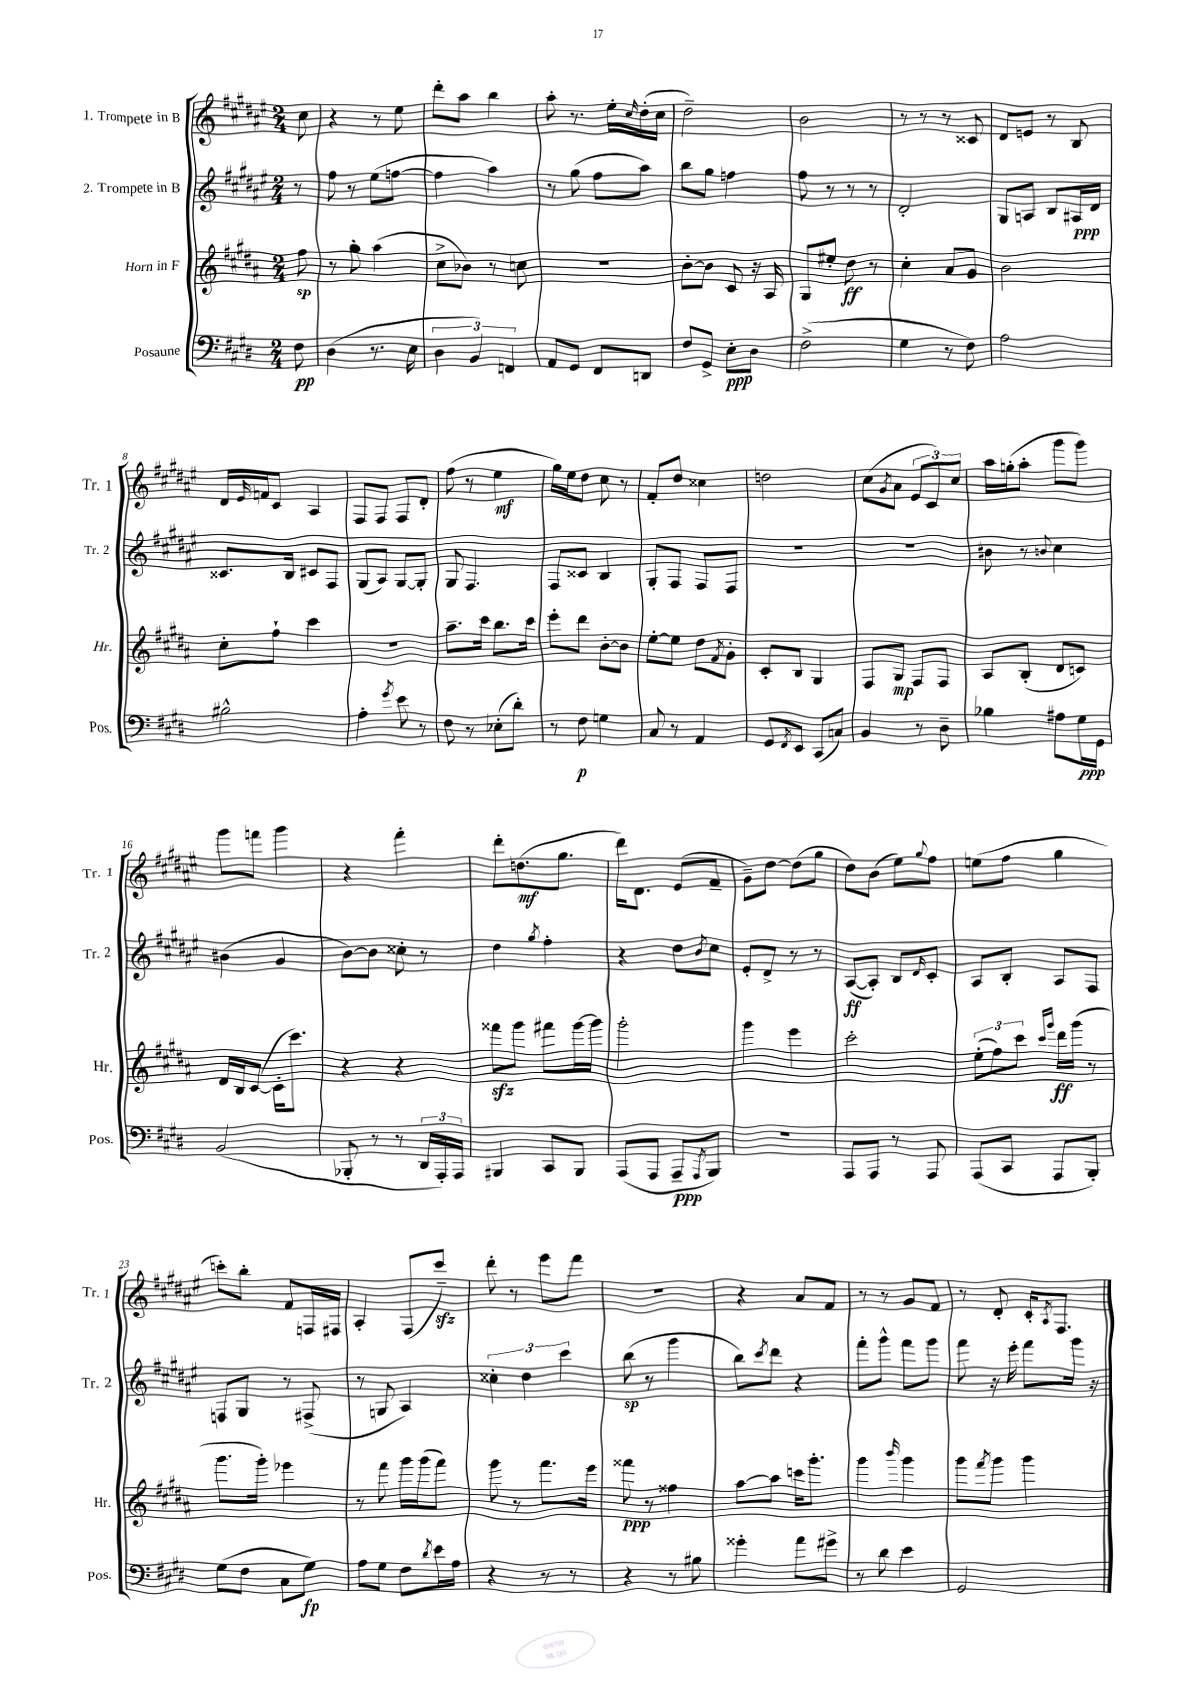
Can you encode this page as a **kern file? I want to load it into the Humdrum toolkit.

**kern	**dynam	**kern	**dynam	**kern	**dynam	**kern	**dynam
*part4	*part4	*part3	*part3	*part2	*part2	*part1	*part1
*staff4	*staff4	*staff3	*staff3	*staff2	*staff2	*staff1	*staff1
*I"Posaune	*	*I"Horn in F	*	*I"2. Trompete in B	*	*I"1. Trompete in B	*
*I'Pos.	*	*I'Hr.	*	*I'Tr. 2	*	*I'Tr. 1	*
*clefF4	*	*clefG2	*	*clefG2	*	*clefG2	*
*k[f#c#g#d#]	*	*k[f#c#g#d#a#]	*	*k[f#c#g#d#a#e#]	*	*k[f#c#g#d#a#e#]	*
*M2/4	*	*M2/4	*	*M2/4	*	*M2/4	*
=	=	=	=	=	=	=	=
8F#\	pp	8ff#\	sp	8r	.	8cc#\	.
=1	=1	=1	=1	=1	=1	=1	=1
(4D#\	.	8r	.	8ff#\	.	4r	.
.	.	8gg#'\	.	8r	.	.	.
8.r	.	(4aa#\	.	(8ee#\L	.	8r	.
.	.	.	.	[8ffn\J	.	8ee#\	.
16E\	.	.	.	.	.	.	.
=2	=2	=2	=2	=2	=2	=2	=2
6D#\	.	8cc#^\L	.	4ff\]	.	8ddd#'\L	.
.	.	8b-X\J)	.	.	.	8aa#\J	.
6BB/)	.	.	.	.	.	.	.
.	.	8r	.	4aa#\)	.	4bb\	.
6FFn/	.	.	.	.	.	.	.
.	.	8ccn\	.	.	.	.	.
=3	=3	=3	=3	=3	=3	=3	=3
8AA/L	.	2r	.	8r	.	8aa#'\	.
8GG#/J	.	.	.	(8gg#\	.	8.r	.
8FF#/L	.	.	.	8ff#\L	.	.	.
.	.	.	.	.	.	16ee#'\LL	.
.	.	.	.	.	.	16qqcc#/	.
8DDn/J	.	.	.	8aa#\J)	.	(16dd#'\	.
.	.	.	.	.	.	16cc#\JJ	.
=4	=4	=4	=4	=4	=4	=4	=4
8F#/L	.	[8b'\L	.	8bb\L	.	2dd#~\)	.
8GG#^/J	.	8b\J]	.	8gg#\J	.	.	.
8E'\L	ppp	8c#/	.	4ffn\	.	.	.
8D#\J	.	16r	.	.	.	.	.
.	.	16A#/	.	.	.	.	.
=5	=5	=5	=5	=5	=5	=5	=5
(2F#^\	.	8G#/L	.	8ff#\	.	2b\	.
.	.	8ee#X'/J	.	8r	.	.	.
.	.	8dd#\	ff	8r	.	.	.
.	.	8r	.	8r	.	.	.
=6	=6	=6	=6	=6	=6	=6	=6
4G#\	.	4cc#'\	.	2d#'/	.	8r	.
.	.	.	.	.	.	8r	.
8r	.	8a#/L	.	.	.	8r	.
8F#\)	.	8g#/J	.	.	.	8c##X/	.
=7	=7	=7	=7	=7	=7	=7	=7
2A\	.	2b\	.	8G#/L	.	8d#/L	.
.	.	.	.	8An/J	.	8en/J	.
.	.	.	.	8B/L	.	8r	.
.	.	.	.	16A#X/L	ppp	8B/	.
.	.	.	.	16d#/JJ	.	.	.
!!LO:LB:g=z
=8	=8	=8	=8	=8	=8	=8	=8
2B#X^^\	.	8cc#'\L	.	8.c##X/L	.	16d#/LL	.
.	.	.	.	.	.	16qqe#/	.
.	.	.	.	.	.	16fn/J	.
.	.	8ff#`\J	.	.	.	8c#/J	.
.	.	.	.	16B/Jk	.	.	.
.	.	4ccc#\	.	8c#X/L	.	4A#/	.
.	.	.	.	8F#/J	.	.	.
=9	=9	=9	=9	=9	=9	=9	=9
4A'\	.	2r	.	(8G#/L	.	8F#/L	.
.	.	.	.	8A#/J)	.	8F#/J	.
8qg#/	.	.	.	.	.	.	.
8e\	.	.	.	[8G#/L	.	8F#/L	.
8r	.	.	.	8G#'/J]	.	8d#'/J	.
=10	=10	=10	=10	=10	=10	=10	=10
8F#\	.	8.aa#~\L	.	8G#/	.	(8ff#\	.
8r	.	.	.	4.F#/	.	8r	.
.	.	16ccc#\Jk	.	.	.	.	.
(8E-X'\L	.	8.bb\L	.	.	.	4ee#\	mf
8d#'\J)	.	.	.	.	.	.	.
.	.	16ccc#\Jk	.	.	.	.	.
=11	=11	=11	=11	=11	=11	=11	=11
8r	.	8eee'\L	.	8F#/L	.	16gg#\LL)	.
.	.	.	.	.	.	16ee#\J	.
8F#\	p	8ddd#\J	.	8c##X/J	.	8dd#\J	.
4Gn\	.	[8b'\L	.	4B/	.	8cc#\	.
.	.	8b\J]	.	.	.	8r	.
=12	=12	=12	=12	=12	=12	=12	=12
8C#/	.	[8ee'\L	.	8G#'/L	.	8f#'/L	.
8r	.	8ee\J]	.	8F#/J	.	8dd#/J	.
4AA/	.	8dd#\L	.	8F#/L	.	4cc##X\	.
.	.	8qf#/	.	.	.	.	.
.	.	8g#'\J	.	8F#/J	.	.	.
=13	=13	=13	=13	=13	=13	=13	=13
8GG#/L	.	8c#'/L	.	2r	.	2ddn\	.
8qFF#/	.	.	.	.	.	.	.
8EE/J	.	8B/J	.	.	.	.	.
(8CC#/L	.	4G#/	.	.	.	.	.
8Cn/J)	.	.	.	.	.	.	.
=14	=14	=14	=14	=14	=14	=14	=14
4BB/	.	8F#/L	.	2r	.	(8cc#\L	.
.	.	.	.	.	.	8qg#/	.
.	.	8G#/J	mp	.	.	8a#\J	.
8r	.	8F#/L	.	.	.	12e#/L	.
.	.	.	.	.	.	12c#/)	.
8D#~\	.	8F#/J	.	.	.	.	.
.	.	.	.	.	.	12cc#/J	.
=15	=15	=15	=15	=15	=15	=15	=15
4B-X\	.	8A#/L	.	8b#X\	.	16aa#\LL	.
.	.	.	.	.	.	(16ggn'\J	.
.	.	(8B'/J	.	8r	.	8aa#'\J	.
.	.	.	.	8qqbn/	.	.	.
8A#X\L	.	8d#/L	.	4cc#\	.	8ggg#\L	.
16G#\L	ppp	8cn/J)	.	.	.	8ggg#\J)	.
16GG#\JJ	.	.	.	.	.	.	.
!!LO:LB:g=z
=16	=16	=16	=16	=16	=16	=16	=16
(2BB/	.	16d#/LL	.	(4b#X\	.	8ggg#\L	.
.	.	16B/J	.	.	.	.	.
.	.	([8c#/J	.	.	.	8fffn\J	.
.	.	16c#'\KL]	.	4g#/	.	4ggg#\	.
.	.	8.ccc#\J)	.	.	.	.	.
=17	=17	=17	=17	=17	=17	=17	=17
8BBB-X'/	.	4r	.	[8b\L)	.	4r	.
8r	.	.	.	8b\J]	.	.	.
8r	.	4r	.	8cc##X'\	.	4fff#'\	.
24DD#/LL	.	.	.	8r	.	.	.
24AAA'/)	.	.	.	.	.	.	.
24AAA/JJ	.	.	.	.	.	.	.
=18	=18	=18	=18	=18	=18	=18	=18
4BBB#X/	.	8fff##Xzz\L	.	4dd#\	.	8ddd#'\L	.
.	.	8ggg#\J	.	.	.	(8.ddn\	mf
.	.	.	.	8qgg#/	.	.	.
8CC#/L	.	8fff#X\L	.	4ff#'\	.	.	.
.	.	.	.	.	.	8.gg#\J	.
8BBB#/J	.	[16ggg#\L	.	.	.	.	.
.	.	16ggg#\JJ]	.	.	.	.	.
=19	=19	=19	=19	=19	=19	=19	=19
(8AAA/L	.	2ggg#'\	.	4r	.	16ddd#\KL)	.
.	.	.	.	.	.	8.d#\J	.
8AAA/J	.	.	.	.	.	.	.
8AAA~/L	ppp	.	.	8dd#\L	.	(8e#/L	.
8qAAA/	.	.	.	8qb/	.	.	.
8BBB/J)	.	.	.	8cc#\J	.	8f#~/J	.
=20	=20	=20	=20	=20	=20	=20	=20
2r	.	4ggg#\	.	8e#'/L	.	8g#~\L)	.
.	.	.	.	8d#^/J	.	[8dd#\J	.
.	.	4eee\	.	8r	.	(8dd#\L]	.
.	.	.	.	8r	.	8gg#\J	.
=21	=21	=21	=21	=21	=21	=21	=21
8AAA/L	.	2ccc#'\	.	([8A#/L	ff	8dd#\L)	.
8AAA/J	.	.	.	8A#'/J])	.	(8b\J	.
8r	.	.	.	8B/L	.	8ee#\L)	.
.	.	.	.	16qqd#/	.	8qqgg#/	.
8AAA/	.	.	.	8c#'/J	.	8ff#\J	.
=22	=22	=22	=22	=22	=22	=22	=22
(8AAA/L	.	(12ee'\L	.	8A#/L	.	(8een\L	.
.	.	12ff#\)	.	.	.	.	.
8CC#/J	.	.	.	8B'/J	.	8ff#\J	.
.	.	12ccc#\J	.	.	.	.	.
.	.	16qqccc#/LL	.	.	.	.	.
.	.	16qqggg#/JJ	.	.	.	.	.
8AAA/L	.	16ddd#\LL	ff	8A#/L	.	4gg#\	.
.	.	(16ggg#\JJ	.	.	.	.	.
8BBB'/J)	.	8r	.	8F#/J	.	.	.
!!LO:LB:g=z
=23	=23	=23	=23	=23	=23	=23	=23
(8G#\L	.	8.ggg#\L	.	8Fn/L	.	8cccn'\L)	.
8F#\J	.	.	.	8G#/J	.	8bb'\J	.
.	.	16ggg#'\Jk)	.	.	.	.	.
8C#\L	.	4eee-X\	.	8r	.	8f#/L	.
8G#\J)	fp	.	.	(8F#X^/	.	16Fn/L	.
.	.	.	.	.	.	16F#X/JJ	.
=24	=24	=24	=24	=24	=24	=24	=24
8A\L	.	8r	.	8r	.	4A#'/	.
8G#\J	.	8fff#\	.	8Gn/	.	.	.
8F#\L	.	16ggg#\LL	.	4A#/)	.	(8F#/L	.
.	.	(16ggg#\J	.	.	.	.	.
8qd#/	.	.	.	.	.	.	.
16e\L	.	8fff#\J)	.	.	.	8ccc#zz~/J)	.
16A\JJ	.	.	.	.	.	.	.
=25	=25	=25	=25	=25	=25	=25	=25
4r	.	8ggg#\	.	6cc##X'\	.	8ddd#'\	.
.	.	8r	.	.	.	8r	.
.	.	.	.	6dd#\	.	.	.
8r	.	8.fff#\L	.	.	.	8eee#\L	.
.	.	.	.	6ccc#\	.	.	.
8r	.	.	.	.	.	8fff#\J	.
.	.	16eee\Jk	.	.	.	.	.
=26	=26	=26	=26	=26	=26	=26	=26
4r	.	8fff##X\	ppp	(8bb\	sp	2r	.
.	.	8r	.	8r	.	.	.
8r	.	4ff##X\	.	4ggg#\	.	.	.
8B#X\	.	.	.	.	.	.	.
=27	=27	=27	=27	=27	=27	=27	=27
4g##X'\	.	[8aa#\L	.	8bb\L)	.	4r	.
.	.	.	.	8qccc#/	.	.	.
.	.	8aa#\J]	.	8ddd#\J	.	.	.
8a\L	.	16cccn\KL	.	4r	.	8a#/L	.
.	.	8.ggg#'\J	.	.	.	.	.
8g#X^\J	.	.	.	.	.	8f#/J	.
=28	=28	=28	=28	=28	=28	=28	=28
8r	.	4ggg#\	.	8fff#'\L	.	8r	.
8d#\	.	.	.	8ggg#^^\J	.	8r	.
.	.	16qqbbb/	.	.	.	.	.
4e\	.	4ggg#\	.	8fff#\L	.	8g#/L	.
.	.	.	.	8ggg#\J	.	8f#/J	.
=29	=29	=29	=29	=29	=29	=29	=29
2GG#/	.	8ggg#\L	.	8fff#\	.	8r	.
.	.	8qfff#/	.	.	.	.	.
.	.	8ggg#\J	.	16r	.	8d#'/	.
.	.	.	.	16eee#'\	.	.	.
.	.	4ggg#\	.	8fff#\L	.	16c#'/KL	.
.	.	.	.	.	.	8qA#/	.
.	.	.	.	.	.	8.F#/J	.
.	.	.	.	16ggg#\Jk	.	.	.
.	.	.	.	16r	.	.	.
==	==	==	==	==	==	==	==
*-	*-	*-	*-	*-	*-	*-	*-
